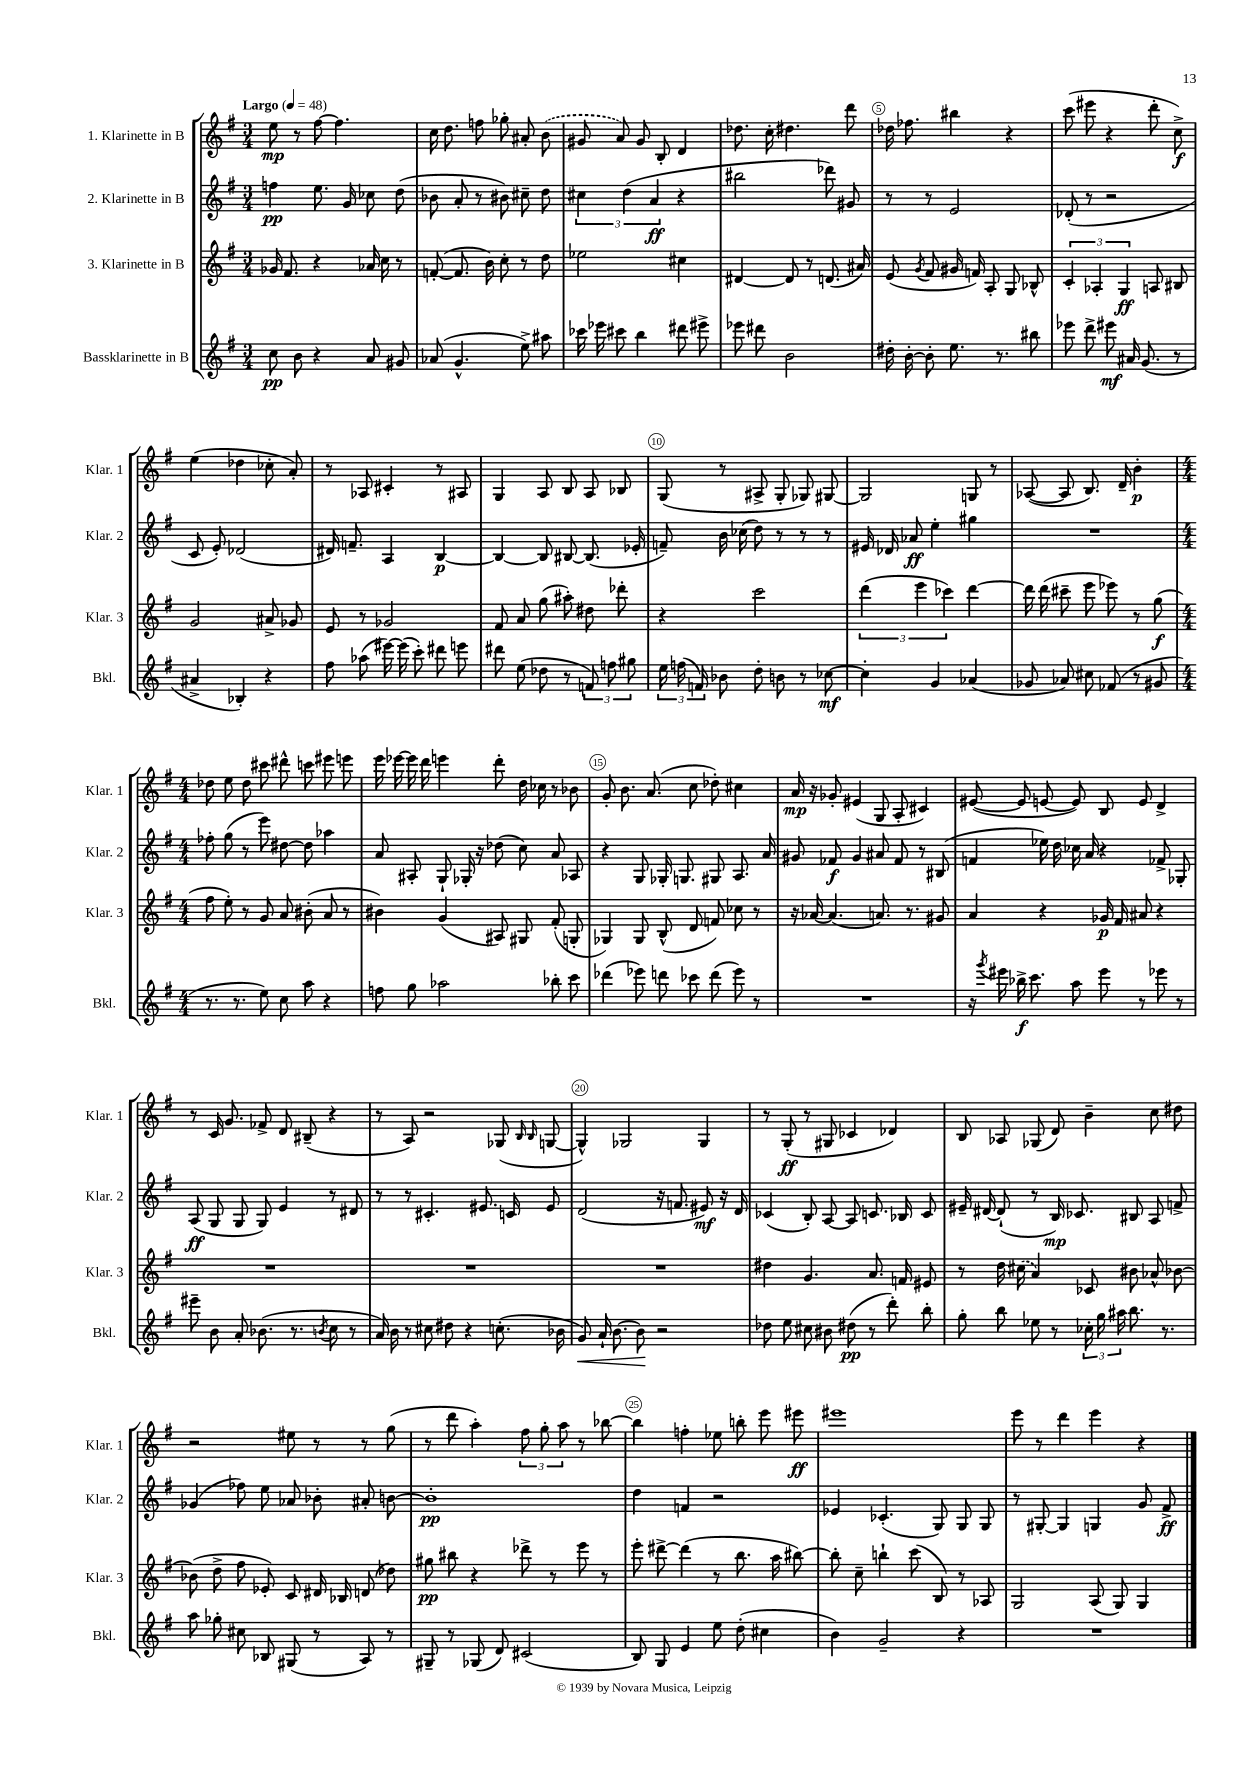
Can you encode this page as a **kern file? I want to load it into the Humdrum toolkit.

**kern	**kern	**kern	**kern
*staff4	*staff3	*staff2	*staff1
*clefG2	*clefG2	*clefG2	*clefG2
*k[f#]	*k[f#]	*k[f#]	*k[f#]
*M3/4	*M3/4	*M3/4	*M3/4
*MM48	*MM48	*MM48	*MM48
8cc\	16g-/	4ff\	8ee\
.	8.f#/	.	.
8b\	.	.	8r
4r	4r	8.ee\	[8ff#\
.	.	.	4.ff#\]
.	.	16g/	.
8a/	16a-/	8cc-\	.
.	16cc\	.	.
8g#/	8r	(8dd\	.
=	=	=	=
(8a-/	([8f'/	8b-\	16cc\
.	.	.	8.dd\
4.g^^/	8.f/]	8a'/	.
.	.	8r	8ff\
.	16b\)	.	.
.	8cc'\	8b#\)	8gg-'\
8ee^\)	8r	8cc#~\	8a#'/
8aa#\	8dd\	8dd\	(8b\
=	=	=	=
16ccc-\	2ee-\	6cc#\	8g#/
16eee-\	.	.	.
8ccc#\	.	.	8a/)
.	.	(6dd\	.
4bb\	.	.	8g#/
.	.	6a/	.
.	.	.	8B'/
8ddd#\	4cc#\	4r	4d/
8eee#^\	.	.	.
=	=	=	=
8eee-\	[4d#/	2bb#\	8.dd-\
8ddd#\	.	.	.
.	.	.	16cc'\
2b\	8d#/]	.	4.dd#\
.	8r	.	.
.	(8.d/	8ddd-\)	.
.	.	8g#/	8ddd\
.	16a#/)	.	.
=	=	=	=
16dd#'\	(8e/	8r	16dd-\
[16b'\	.	.	8.ff-\
.	8qg/	.	.
8b'\]	8f#/	8r	.
8.ee\	16g#/	2e/	4bb#\
.	16f/)	.	.
.	8A'/	.	.
8.r	.	.	.
.	8G/	.	4r
8bb#\	8B-^^/	.	.
=	=	=	=
8eee-\	6c'/	(8d-'/	(8ccc\
8ddd^\	.	8r	8eee#\
.	6A-'/	.	.
8eee#\	.	2r	4r
.	6G/	.	.
16a#/	.	.	.
(8.g/	.	.	.
.	8A/	.	8ddd'\
8r	8B#/	.	8cc^\)
=	=	=	=
4a#^/	2g/	8c/	(4ee\
.	.	8e'/)	.
4B-'/)	.	(2d-/	4dd-\
4r	8a#^/	.	8cc-'\
.	8g-/	.	8a'/)
=	=	=	=
8ff#\	8e/	16d#/)	8r
.	.	8.f~/	.
(8aa-\	8r	.	8A-/
[16eee#\)	2g-/	4A/	4c#'/
(16eee#\]	.	.	.
8ccc'\)	.	.	.
8ddd#\	.	[4B/	8r
8eee\	.	.	8A#/
=	=	=	=
8ddd#\	8f#/	4B/_	4G/
(8ee\	8a/	.	.
8dd-\	(8gg\	8B/]	8A/
8r	8aa#'\)	[8B#/	8B/
12f/)	8dd#\	(8.B#/]	8A/
12ff\	.	.	.
.	8ddd-'\	.	8B-/
12gg#\	.	.	.
.	.	16e-'/	.
=	=	=	=
24ee\	4r	8f~/)	(8G/
(24ff\	.	.	.
24f/)	.	.	.
8b-\	.	16b\	8r
.	.	(16cc-\	.
8dd'\	2ccc\	8dd\)	8A#^/
8b\	.	8r	8G'/
8r	.	8r	8G-/)
[8cc-\	.	8r	[8G#/
=	=	=	=
4cc-'\]	(6ddd\	16e#/	2G#/]
.	.	16d-/	.
.	.	8a-/	.
.	6eee\	.	.
4g/	.	4ee'\	.
.	6ccc-\)	.	.
(4a-/	[4ddd\	4gg#\	8G/
.	.	.	8r
=	=	=	=
8g-/	16ddd\]	2.r	([8A-/
.	(16ddd\	.	.
8a-/)	8ccc#~\	.	8A-/]
8cc#\	8eee\	.	8.B/)
(8f-/	8eee-\)	.	.
.	.	.	16d~/
8r	8r	.	4b'\
8g#/	(8gg\	.	.
=	=	=	=
*M4/4	*M4/4	*M4/4	*M4/4
8.r	8ff#\	8ff-'\	8dd-\
.	8ee'\)	(8gg\	8ee\
8.r	.	.	.
.	8r	8r	8dd-\
8ee\)	8g/	8eee\)	8ccc#\
8cc\	8a/	[8dd#\	8ddd#^^\
8aa\	(8b#'\	8dd#\]	8ccc\
4r	8a/	4aa-\	8eee#\
.	8r	.	8eee\
=	=	=	=
8ff\	4b#\)	8a/	16eee\
.	.	.	[16eee-\
8gg\	.	8A#'/	16eee-\]
.	.	.	16ddd\
2aa-\	(4g/	8G`/	4eee\
.	.	16G-'/	.
.	.	16r	.
.	8A#/)	(8dd-\	8ddd'\
.	8G#/	8cc\)	16dd\
.	.	.	16cc-\
8bb-'\	(8f#'/	8a/	8r
8ccc\	8G'/	8A-/	8b-\
=	=	=	=
(4ddd-\	4G-/)	4r	8g'/
.	.	.	8.b\
8eee-\)	8G-/	8G/	.
.	.	.	(8.a/
8ddd\	(8B^^/	16G-'/	.
.	.	8.G/	.
8ccc-\	8d/	.	8cc\
(8ddd\	8f/)	8G#/	8dd-'\)
8eee-\)	8cc-\	8.A/	4cc#\
8r	8r	.	.
.	.	16a/	.
=	=	=	=
1r	16r	8g#/	16a/
.	[16a-/	.	16r
.	(4.a-/]	8f-/	8g-'/
.	.	4g#/	(4e#/
.	8.a/)	8a#/	8G/
.	.	8f-/	8A'/
.	8.r	.	.
.	.	8r	4c#/)
.	8g#/	(8B#/	.
=	=	=	=
16r	4a/	4f/	([8e#/
8qggg/	.	.	.
16eee#\	.	.	.
16bb-^\	.	.	8e#/]
8.ccc\	.	.	.
.	4r	16ee-\)	[8e/
.	.	16dd\	.
8aa\	.	16cc-\	8e/])
.	.	16a/	.
8eee#\	16g-/	4r	8B/
.	16f#/	.	.
8r	8a#/	.	8e/
8eee-\	4r	8f-^/	4d^/
8r	.	8G-'/	.
=	=	=	=
8eee#~\	1r	(8A/	8r
8b\	.	8G/	16c/
.	.	.	8.g/
8a'/	.	8G/	.
(8.b-\	.	8G/)	8f-^/
.	.	4e/	8d/
8.r	.	.	.
.	.	.	(8B#~/
8qb/	.	.	.
8cc\	.	8r	4r
8r	.	8d#/	.
=	=	=	=
16a/)	1r	8r	8r
16b\	.	.	.
8r	.	8r	8A/)
8cc#\	.	4.c#'/	2r
8dd#\	.	.	.
4r	.	.	.
.	.	8.e#/	.
(8.cc'\	.	.	(8G-/
.	.	16c/	.
.	.	.	16qqB/
.	.	.	16qqB/
.	.	8e#/	[8G/
16b-\	.	.	.
=	=	=	=
8g/)	1r	(2d/	4G^^/])
16a`/	.	.	.
[8.b\	.	.	.
.	.	.	2G-/
8b\]	.	.	.
2r	.	16r	.
.	.	8.f/	.
.	.	8e#/)	4G-/
.	.	16r	.
.	.	16d/	.
=	=	=	=
8dd-\	4dd#\	(4c-/	8r
8ee\	.	.	(8G'/
8cc#\	4.g/	8B'/)	8r
8b#\	.	[8A/	8G#/
(8dd#\	.	8A/]	4c-/
8r	8.a/	8.c/	.
8ddd'\)	.	.	4d-/)
.	16f/	16B-/	.
8bb'\	8e#/	8c/	.
=	=	=	=
8gg'\	8r	16e#~/	8B/
.	.	[16d#/	.
8bb\	16dd\	(8d#`/]	8A-/
.	(16cc#\	.	.
8ee-\	4a/)	8r	(8G-/
8r	.	16B/)	8d/)
.	.	8.c-/	.
24cc-'\	8c-/	.	4b~\
24gg\	.	.	.
24aa#\	.	.	.
8.bb\	8b#\	8B#/	.
.	8a-^^/	8A/	8cc\
8.r	.	.	.
.	[8b-\	8f^/	8dd#\
=	=	=	=
8aa\	(8b-\]	(4g-/	2r
8gg-'\	8dd^\	.	.
8cc#\	8ff#\	8ff-\)	.
8B-/	8e-'/)	8ee\	.
(8G#/	8c/	8a-/	8ee#\
8r	16d#/	8b-'\	8r
.	16B-/	.	.
8A/)	(8d/	8a#'/	8r
8r	8dd-\)	[8b\	(8gg\
=	=	=	=
8G#~/	8gg#\	1b']	8r
8r	8bb#\	.	8ddd\
(8G-/	4r	.	4aa'\)
8d/)	.	.	.
(2c#/	8ddd-^\	.	12ff#\
.	.	.	12gg'\
.	8r	.	.
.	.	.	12aa\
.	8eee\	.	8r
.	8r	.	[8bb-\
=	=	=	=
8B/)	8eee'\	4dd\	4bb-\]
8G/	[8ddd#^\	.	.
4e/	(4ddd#\]	4f/	4ff'\
8ee\	8r	2r	8ee-\
(8dd'\	8.bb\	.	8bb'\
4cc#\	.	.	8eee\
.	16aa\	.	.
.	[8bb#\)	.	8eee#\
=	=	=	=
4b\)	8bb#'\]	4e-/	1eee#
.	8cc~\	.	.
2g~/	4bb`\	(4.c-'/	.
.	(8ccc\	.	.
.	8B/)	8G/)	.
4r	8r	8G/	.
.	8A-/	8G/	.
=	=	=	=
1r	2G/	8r	8eee\
.	.	[8G#'/	8r
.	.	4G#/]	4ddd\
.	(8A/	4G/	4eee\
.	8G/)	.	.
.	4G/	8g/	4r
.	.	8f#^/	.
==	==	==	==
*-	*-	*-	*-
